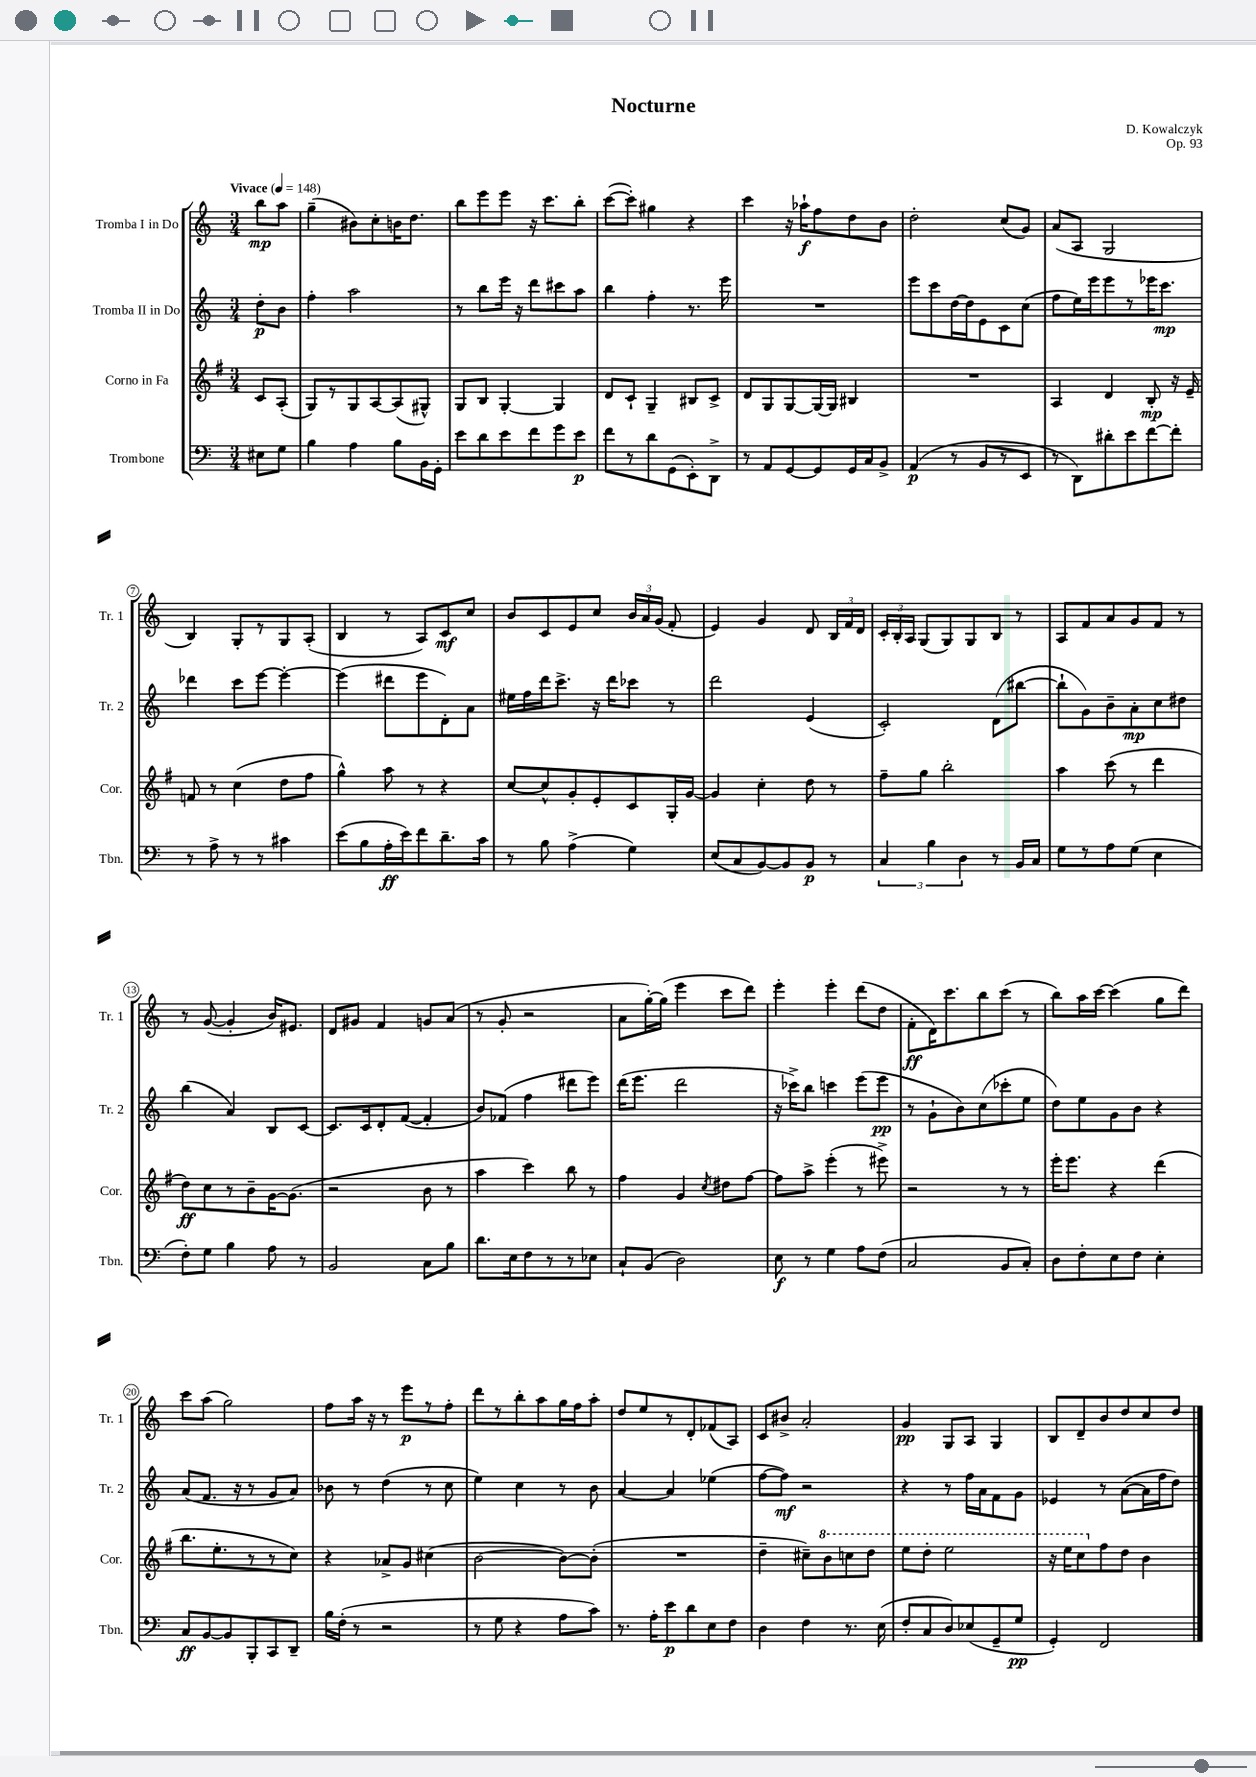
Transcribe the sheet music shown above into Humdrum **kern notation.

**kern	**kern	**kern	**kern
*staff4	*staff3	*staff2	*staff1
*clefF4	*clefG2	*clefG2	*clefG2
*k[]	*k[f#]	*k[]	*k[]
*M3/4	*M3/4	*M3/4	*M3/4
*MM148	*MM148	*MM148	*MM148
8E#\L	8c/L	8dd'\L	8bb\L
8G\J	(8A'/J	8b\J	8aa\J
=	=	=	=
4B\	8G/L)	4ff'\	(4gg~\
.	8r	.	.
4A\	8G/	2aa\	8b#\L)
.	[8A/	.	8cc'\
8B\L	(8A/]	.	16b\K
.	.	.	8.dd\J
16BB\L	8G#^^/J)	.	.
16GG'\JJ	.	.	.
=	=	=	=
8e\L	8G/L	8r	8bb\L
8d\	8B/J	8bb\L	8eee\
8e\	[4G'/	16eee\Jk	8eee\J
.	.	16r	.
8f\	.	8ddd\L	16r
.	.	.	8.ccc\L
8g\	4G/]	8ccc#\	.
8e\J	.	8aa\J	8bb'\J
=	=	=	=
8f\L	8d/L	4bb\	([8ccc\L
8r	8c`/J	.	8ccc'\]J)
8d\	4G~/	4ff'\	4gg#\
(8GG\	.	.	.
8EE'\)	8B#/L	8.r	4r
8DD^\J	8c^/J	.	.
.	.	16eee\	.
=	=	=	=
8r	8d/L	2.r	4ccc\
8AA/L	8G/	.	.
[8GG/	[8G/	.	16r
.	.	.	16aa-`\LK
8GG/]	16G/_L	.	8ff\
.	16G/]JJ	.	.
16GG/L	4B#/	.	8dd\
16C/J	.	.	.
8BB^/J	.	.	8b\J
=	=	=	=
(4AA/	2.r	8eee\L	2dd'\
.	.	8ccc\	.
8r	.	[16dd\L	.
.	.	16dd\]J	.
8BB/L	.	8e\	.
8r	.	8c\	(8cc/L
8EE/J	.	(8cc\J	8g/J)
=	=	=	=
8r	4A/	8ff\L	(8a/L
8DD\L)	.	16ee\L)	8A/J
.	.	16eee\J	.
8d#'\	4d/	8eee\	2G/
8e\	.	8r	.
[8f\	8B'/	16eee-\K	.
.	.	8.ccc\J	.
8f'\]J	16r	.	.
.	16e~/	.	.
=	=	=	=
8r	8f/	4ddd-\	4B/)
8A^\	8r	.	.
8r	(4cc\	8ccc\L	8G'/L
8r	.	[8eee\J	8r
4c#\	8dd\L	4eee'\_	8G/
.	8ff#\J	.	(8A'/J
=	=	=	=
(8e\L	4gg^^\)	(4eee\]	4B/
8B\	.	.	.
16A'\L	8aa\	8ddd#\L	8r
16e\J)	.	.	.
8f\	8r	8eee\	8A/L)
8.d~\	4r	8d'\)	8c/
.	.	8a\J	8cc/J
16c\Jk	.	.	.
=	=	=	=
8r	[8cc/L	16ee#\LL	8b/L
.	.	16ff\	.
8B\	8cc^^/]	16ddd\J	8c/
.	.	8.ccc^\J	.
(4A^\	8g'/	.	8e/
.	8e'/	16r	8cc/J
.	.	16ddd\LK	.
4G\)	8c/	8ccc-\J	24b/LL
.	.	.	24a/
.	.	.	(24g/JJ
.	16G'/L	8r	8f'/
.	[16g/JJ	.	.
=	=	=	=
(8E/L	4g/]	2ddd\	4e/)
8C/	.	.	.
[8BB/)	4cc'\	.	4g/
8BB/]	.	.	.
8BB/J	8dd\	(4e/	8d/
8r	8r	.	24B/LL
.	.	.	24f/
.	.	.	24d/JJ
=	=	=	=
6C/	8ff#~\L	2c'/)	24c'/LL
.	.	.	24B'/
.	.	.	24A/JJ
.	8gg\J	.	(8G/L
6B\	.	.	.
.	2bb'\	.	8G/)
6D\	.	.	.
.	.	.	8G/
8r	.	(8d\L	8B/J
16BB/LL	.	[8bb#\J	8r
16C/JJ	.	.	.
=	=	=	=
8G\L	4aa\	8bb#`\]L	8A/L
8r	.	8g\)	8f/
8A\	(8ccc\	8b~\	8a/
(8G\J	8r	8a'\	8g/
4E\	4ddd\	8cc\	8f/J
.	.	8dd#\J	8r
=	=	=	=
8F'\L)	8dd\L)	(4bb\	8r
8G\J	8cc\	.	([8g/
4B\	8r	4a/)	4g'/]
.	8b~\	.	.
8A\	[16g\K	8B/L	16b/LK)
.	(8.g\]J	.	8.e#/J
8r	.	[8c/J	.
=	=	=	=
2BB/	2r	8.c/]L	8d/L
.	.	.	8g#/J
.	.	16c/k	.
.	.	8d'/	4f/
.	.	([8f/J	.
8C\L	8b\	4f'/]	8g/L
8B\J	8r	.	(8a/J
=	=	=	=
8.d\L	4aa\	8b/L)	8r
.	.	(8f-/J	8g'/
16E\k	.	.	.
8F\	4ccc\)	4ff\	2r
8r	.	.	.
8r	8bb\	8ddd#\L	.
8E-\J	8r	8eee\J)	.
=	=	=	=
8C`/L	4ff#\	(16ddd\LK	8a\L
.	.	8.eee\J	.
(8BB/J	.	.	[16gg'\L)
.	.	.	(16gg\]JJ
2D\)	4g/	2ddd\	4eee\
.	8qcc/	.	.
.	8dd#\L	.	8ccc\L
.	[8ff#\J	.	8ddd\J)
=	=	=	=
8E\	8ff#\]L	16r	4eee'\
.	.	16ccc-^\LK)	.
8r	8aa^\J	8bb\J	.
4G\	(4eee'\	4ccc\	4eee'\
8A\L	8r	(8eee\L	(8ddd\L
(8F\J	8eee#^\)	8eee\J	8dd\J
=	=	=	=
2C/	2r	8r	8f'\L
.	.	8g`\L	16d\K)
.	.	.	8.ccc\
.	.	8b\)	.
.	.	(8cc\	8bb\
8BB/L	8r	8ccc-'\	(8ccc\J
8C'/J)	8r	8ee\J	8r
=	=	=	=
8D\L	16eee'\LK	8dd\L)	8bb\L)
.	8.eee\J	.	.
8F'\	.	8ee\	16aa\L
.	.	.	[16ccc\JJ
8E\	4r	8g\	(4ccc\]
8F\J	.	8b\J	.
4E'\	(4ddd\	4r	8gg\L
.	.	.	8ddd\J)
=	=	=	=
8C/L	8.bb\L	(8a/L	8ccc\L
[8BB/	.	8.f/J	(8aa\J
.	8.ee'\	.	.
8BB/]	.	.	2gg\)
.	.	16r	.
8BBB'/	8r	8r	.
8CC/	8r	8g/L	.
8DD~/J	8cc\J)	8a/J)	.
=	=	=	=
16B\LL	4r	8b-\	8ff\L
(16F'\JJ	.	.	.
8r	.	8r	16aa\Jk
.	.	.	16r
2r	8a-^/L	(4dd\	8r
.	8g/J	.	8eee\L
.	(4cc#\	8r	8r
.	.	8cc\	8ff'\J
=	=	=	=
8r	[2b\	4ee\)	8ddd\L
8G\	.	.	8r
4r	.	4cc\	8bb'\
.	.	.	8aa\
8A\L	8b\_L)	8r	16gg\L
.	.	.	16ff\J
8c\J)	(8b'\]J	8b\	8aa'\J
=	=	=	=
8.r	2.r	[4a/	8dd/L
.	.	.	8ee/
16A'\LK	.	.	.
8e\	.	4a/]	8r
8d\	.	.	8d'/
8E\	.	(4ee-\	(8f-/
8F\J	.	.	8A/J)
=	=	=	=
4D\	4dd~\	[8ff\L	8c/L
.	.	8ff\]J)	8b#^/J
4F\	8cc#~\L)	2r	2a'/
.	8bb\	.	.
8.r	8ccc\	.	.
.	8ddd\J	.	.
(16E\	.	.	.
=	=	=	=
8F'/L	8eee\L	4r	4g/
8C/	8ddd'\J	.	.
8D/)	2eee\	8r	8G/L
(8E-/	.	16ff\LL	8A/J
.	.	16a\J	.
8GG~/	.	8f\	4G/
8G/J	.	8g\J	.
=	=	=	=
4GG'/)	16r	4e-/	8B/L
.	16eee\LK	.	.
.	8ccc\	.	8d~/
2FF/	8ff#\	8r	8b/
.	8dd\J	([8a\L	8dd/
.	4b\	16a\]L	8cc/
.	.	16ff\J	.
.	.	8dd\J)	8dd/J
==	==	==	==
*-	*-	*-	*-
